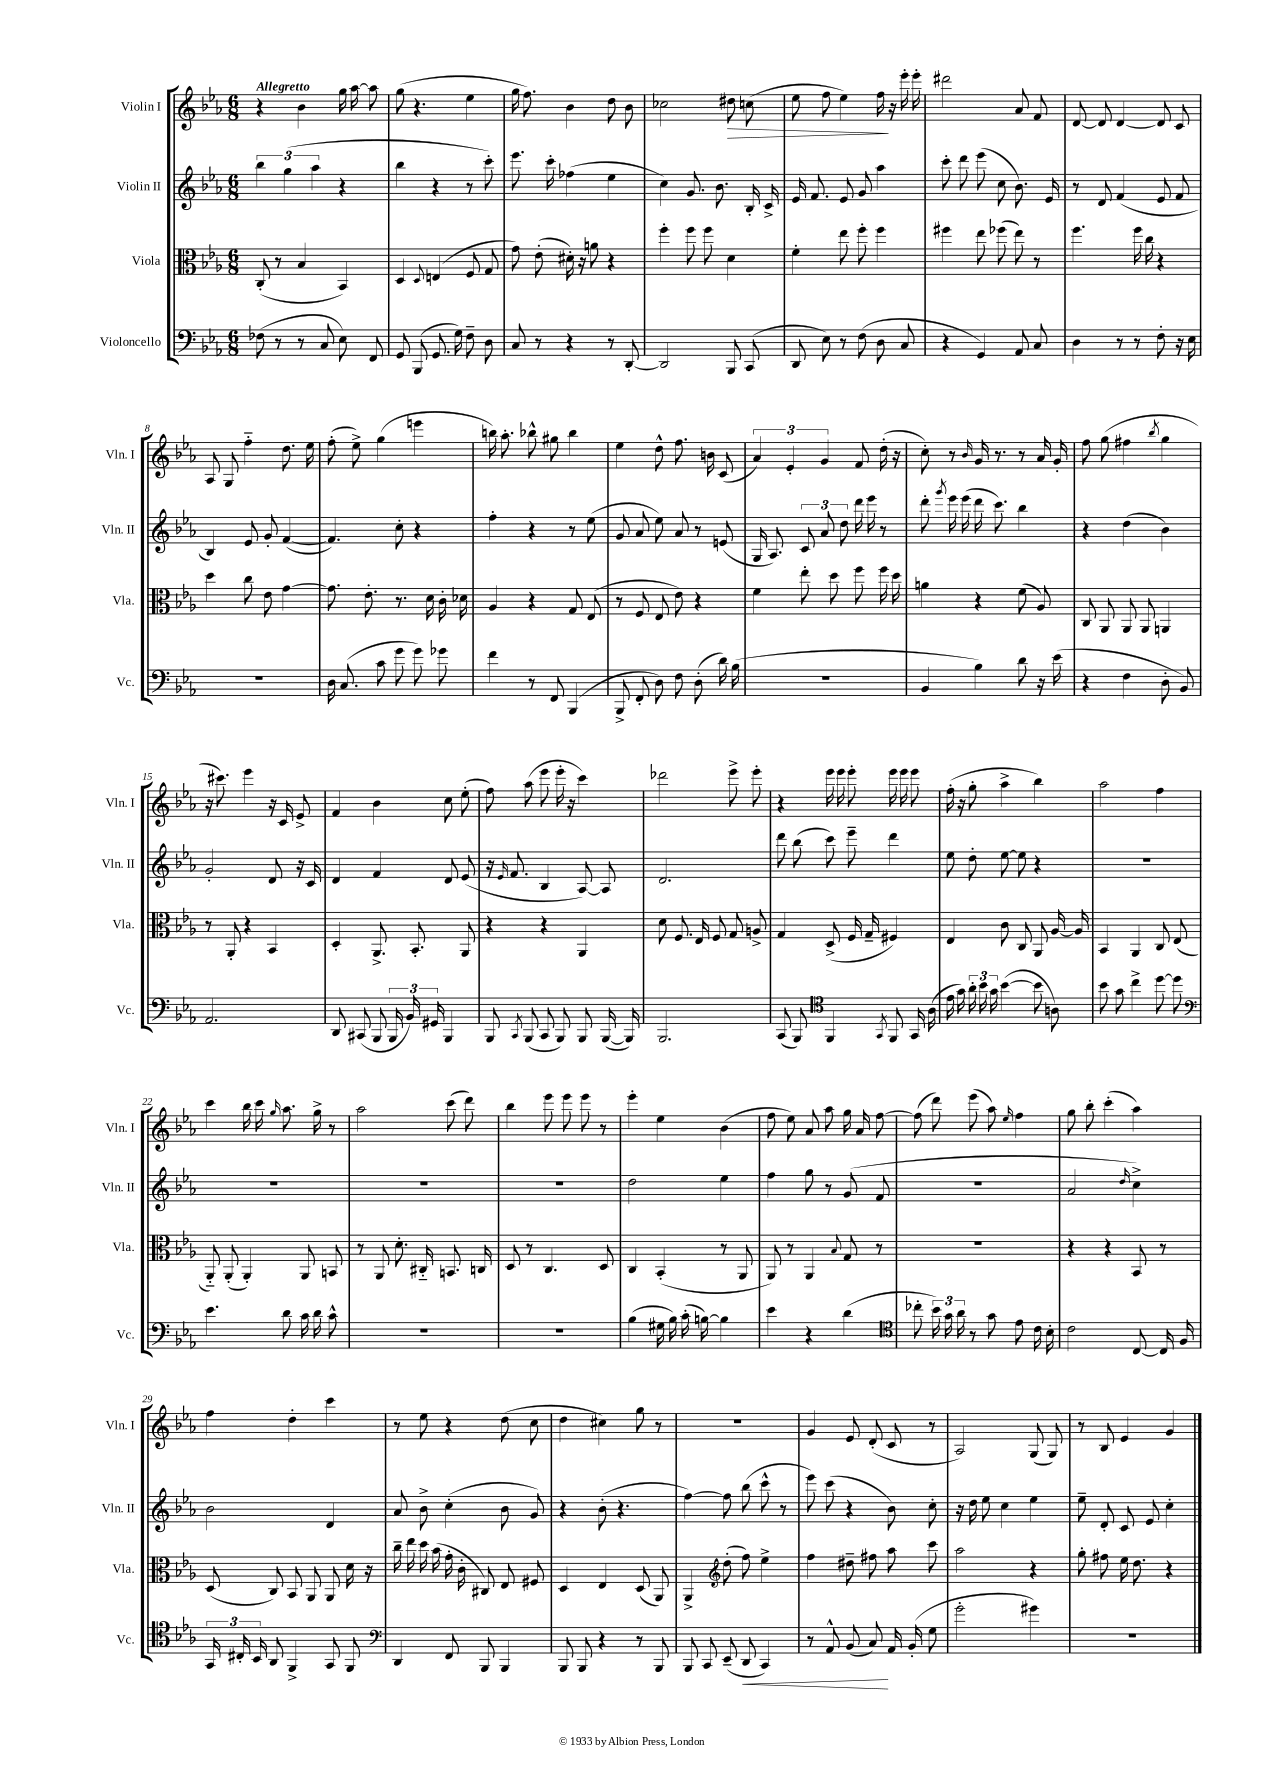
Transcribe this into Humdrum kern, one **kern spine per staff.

**kern	**kern	**kern	**kern
*staff4	*staff3	*staff2	*staff1
*clefF4	*clefC3	*clefG2	*clefG2
*k[b-e-a-]	*k[b-e-a-]	*k[b-e-a-]	*k[b-e-a-]
*M6/8	*M6/8	*M6/8	*M6/8
(8F-	(8C'	6bb-	4r
8r	8r	.	.
.	.	(6gg	.
8r	4B-	.	4b-
.	.	6aa-	.
8C	.	.	.
8E-)	4BB-)	4r	16gg
.	.	.	[16aa-
8FF	.	.	8aa-]
=	=	=	=
8GG	4D	4bb-	(8gg
(8BBB-	.	.	4.r
.	8qqD	.	.
8.GG	(4E	4r	.
16G)	.	.	.
8F~	8F	8r	4ee-
8D	8G	8ccc')	.
=	=	=	=
8C	8g)	8.eee-	16gg
.	.	.	8.ff)
8r	(8e-'	.	.
.	.	16ccc'	.
4r	16d#')	(4ff-	4b-
.	16r	.	.
.	8a	.	.
8r	4r	4ee-	8dd
[8DD'	.	.	8b-
=	=	=	=
2DD]	4ff'	4cc)	2cc-
.	8ff	8.g	.
.	8ff	.	.
.	.	8.b-	.
8BBB-	4d	.	8dd#
(8CC	.	16B-'	(8cc
.	.	16c^	.
=	=	=	=
8DD	4f'	16e-	8ee-
.	.	8.f	.
8E-)	.	.	8ff
8r	8ee-	8e-	4ee-)
(8F	8ff'	8g	.
8D	4ff	4aa-	16ff
.	.	.	16r
8C	.	.	16eee-'
.	.	.	16eee-'
=	=	=	=
4r	4ff#	8ccc'	2ddd#
.	.	8ddd	.
4GG)	8ee-	(8eee-	.
.	(8ff-	8cc	.
8AA-	8ee-)	8.b-)	8a-
8C	8r	.	8f
.	.	16e-	.
=	=	=	=
4D	4.ff	8r	[8d
.	.	8d	8d]
8r	.	(4f	[4d
8r	16ff	.	.
.	16cc	.	.
8F'	4r	8e-	8d]
16r	.	8f	8c
16E-	.	.	.
=	=	=	=
2.r	4dd	4B-)	8A-
.	.	.	8G
.	8cc	8e-	4ff'~
.	8e-	8g'	.
.	[4g	([4f	8.dd
.	.	.	16ee-
=	=	=	=
16D	8.g]	4.f])	(8ff'
(8.C	.	.	.
.	.	.	8ee-^)
.	8.e-'	.	.
8c	.	.	(4gg
8g	8.r	8cc'	.
8g)	.	4r	4eee
.	16d	.	.
8g-	16c'	.	.
.	16d-	.	.
=	=	=	=
4f	4A-	4ff'	16bb)
.	.	.	8.aa-'
8r	4r	4r	8bb-^^
8FF	.	.	8gg#
(4BBB-	8G	8r	4bb-
.	(8E-	(8ee-	.
=	=	=	=
8BBB-^	8r	8g	4ee-
8FF'	8F	8a-	.
8D)	8E-	8ee-)	8dd^^
8F	8e-)	8a-	8.ff
(8D'	4r	8r	.
.	.	.	16b
16d)	.	(8e	(8c
(16B-	.	.	.
=	=	=	=
2.r	4f	16G	6a-)
.	.	8.A-)	.
.	.	.	6e-'
.	8ee-'	12c	.
.	.	12a-	6g
.	8dd	.	.
.	.	12dd	.
.	8ff	16ddd	8f
.	.	16eee-	.
.	16ff	8r	(16dd'
.	16dd	.	16r
=	=	=	=
4BB-	4a	8ddd'	8cc')
.	.	8qggg	.
.	.	16eee-	8r
.	.	(16eee-	.
.	.	.	16qqb-
4B-)	4r	16ddd	16g
.	.	8.ccc)	8.r
8d	(8f	4bb-	8r
16r	8A-)	.	16a-
(16e-	.	.	16g'
=	=	=	=
4r	8C	4r	8ff
.	8AA-	.	(8gg
4F	8AA-	(4dd	4ff#
.	8AA-	.	.
.	.	.	8qbb-
8D'	4AA	4b-)	4gg
8BB-)	.	.	.
=	=	=	=
2.AA-	8r	2g'	16r
.	.	.	8.ccc#)
.	8AA-'	.	.
.	4r	.	4eee-
.	4BB-	8d	16r
.	.	.	16c
.	.	16r	8e-^
.	.	16c	.
=	=	=	=
8DD	4D'	4d	4f
(8CC#	.	.	.
8BBB-	8.AA-^	4f	4b-
24BBB-	.	.	.
24BB-)	.	.	.
.	8.BB-'	.	.
24GG#	.	.	.
4BBB-	.	8d	8cc
.	8AA-	(8e-	(8ee-'
=	=	=	=
8BBB-	4r	16r	8ff)
.	.	16qqe-	.
.	.	8.f	.
8qCC	.	.	.
(8BBB-	.	.	(8aa-
8CC	4r	4B-	8eee-
8BBB-)	.	.	16eee-'
.	.	.	16r
8BBB-	4AA-	[8A-)	4ccc)
([16BBB-	.	8A-]	.
16BBB-])	.	.	.
=	=	=	=
2.BBB-	8d	2.d	2ddd-
.	8.F	.	.
.	16E-	.	.
.	8F	.	.
.	8G	.	8eee-^
.	8A^	.	8eee-'
=	=	=	=
(8CC	4G	8ddd	4r
8BBB-)	.	(8bb-	.
*clefC4	*	*	*
4FF	(8D^	8ccc)	16eee-
.	.	.	16eee-
.	16F	8eee-~	8eee-'
.	16G~	.	.
8qGG	.	.	.
8FF	4F#)	4ddd	16eee-
.	.	.	16eee-
16GG	.	.	8eee-
(16A-	.	.	.
=	=	=	=
16e-	4E-	8ee-	(16ff'
16g)	.	.	16r
24a-'	.	8dd'	8gg'
24b-	.	.	.
24g	.	.	.
([4b-	8c	[8ee-	4aa-^
.	8C	8ee-]	.
8b-]	8AA-	4r	4bb-)
8A)	[16A-	.	.
.	16A-]	.	.
=	=	=	=
8b-	4BB-	2.r	2aa-
8g	.	.	.
4cc^	4AA-	.	.
[8dd	8C	.	4ff
8dd]	(8E-	.	.
=	=	=	=
*clefF4	*	*	*
4.e-	8AA-'~)	2.r	4ccc
.	(8AA-'	.	.
.	4AA-')	.	16bb-
.	.	.	16ccc
.	.	.	16qqgg
8d	.	.	8.aa-
16c	8AA-	.	.
16d	.	.	16gg^
8c^^	8BB	.	8r
=	=	=	=
2.r	8r	2.r	2aa-
.	8AA-	.	.
.	8.d'	.	.
.	16C#'~	.	.
.	8.BB	.	(8ccc
.	.	.	8ddd)
.	16C	.	.
=	=	=	=
2.r	8D	2.r	4bb-
.	8r	.	.
.	4.C	.	8eee-
.	.	.	8eee-
.	.	.	8eee-
.	8D	.	8r
=	=	=	=
(4B-	4C	2dd	4eee-'
16G#	(4BB-'	.	4ee-
16B-)	.	.	.
(16c'	.	.	.
[16B)	.	.	.
4B]	8r	4ee-	(4b-
.	8AA-	.	.
=	=	=	=
4e-	8AA-)	4ff	8ff
.	8r	.	8ee-)
4r	4AA-	8gg	8a-
.	.	8r	8aa-
.	8qqB-	.	.
(4d	8G	(8g	16gg
.	.	.	16a-
.	8r	8f	[8ff
=	=	=	=
*clefC4	*	*	*
8cc-'	2.r	2.r	(8ff]
24b-)	.	.	8ddd)
24g	.	.	.
24a-	.	.	.
8r	.	.	(8eee-
8g	.	.	8aa-)
.	.	.	16qqee-
8e-	.	.	4ff
16c	.	.	.
16B-'	.	.	.
=	=	=	=
2c	4r	2a-	8gg
.	.	.	8bb-'
.	4r	.	(4ccc'
.	.	16qqdd	.
[8C	8BB-	4cc^)	4aa-)
16C]	8r	.	.
16F	.	.	.
=	=	=	=
24GG	(8D	2b-	4ff
24C#'	.	.	.
24BB-	.	.	.
8AA-	8C)	.	.
4FF^	8BB-	.	4dd'
.	8AA-	.	.
8GG	8AA-	4d	4ccc
8FF	16d	.	.
.	16r	.	.
=	=	=	=
*clefF4	*	*	*
4DD	16cc~	8a-	8r
.	16ee-	.	.
.	16dd	8b-^	8ee-
.	(16b-	.	.
8FF	16g'	(4cc'	4r
.	16c'	.	.
8BBB-	8C#)	.	.
4BBB-	8E-	8b-	(8dd
.	8F#	8g)	8cc
=	=	=	=
8BBB-	4D	4r	4dd
8BBB-	.	.	.
4r	4E-	(8b-'	4cc#)
.	.	4.r	.
8r	(8D	.	8gg
8BBB-	8AA-)	.	8r
=	=	=	=
8BBB-	4AA-^	[4ff)	2.r
8CC	.	.	.
*	*clefG2	*	*
(8EE-~	(8dd'	8ff]	.
8DD	8ff)	(8bb-	.
4CC)	4ee-^	8ccc^^	.
.	.	8r	.
=	=	=	=
8r	4ff	8eee-)	4g
8AA-^^	.	(8ccc	.
(8BB-	8dd#~	4r	8e-
8C)	8ff#	.	(8d'
16AA-	8aa-	8b-)	8c
(16BB-'	.	.	.
8G	8ccc	8cc'	8r
=	=	=	=
2g'	2aa-	16r	2A-)
.	.	16dd	.
.	.	8ee-	.
.	.	4cc	.
4g#)	4r	4ee-	(8G
.	.	.	8G)
=	=	=	=
2.r	8gg'	8ee-~	8r
.	8ff#	8d'	8B-
.	16ee-	8c	4e-
.	8.dd	.	.
.	.	8e-	.
.	4r	4cc'	4g
==	==	==	==
*-	*-	*-	*-
